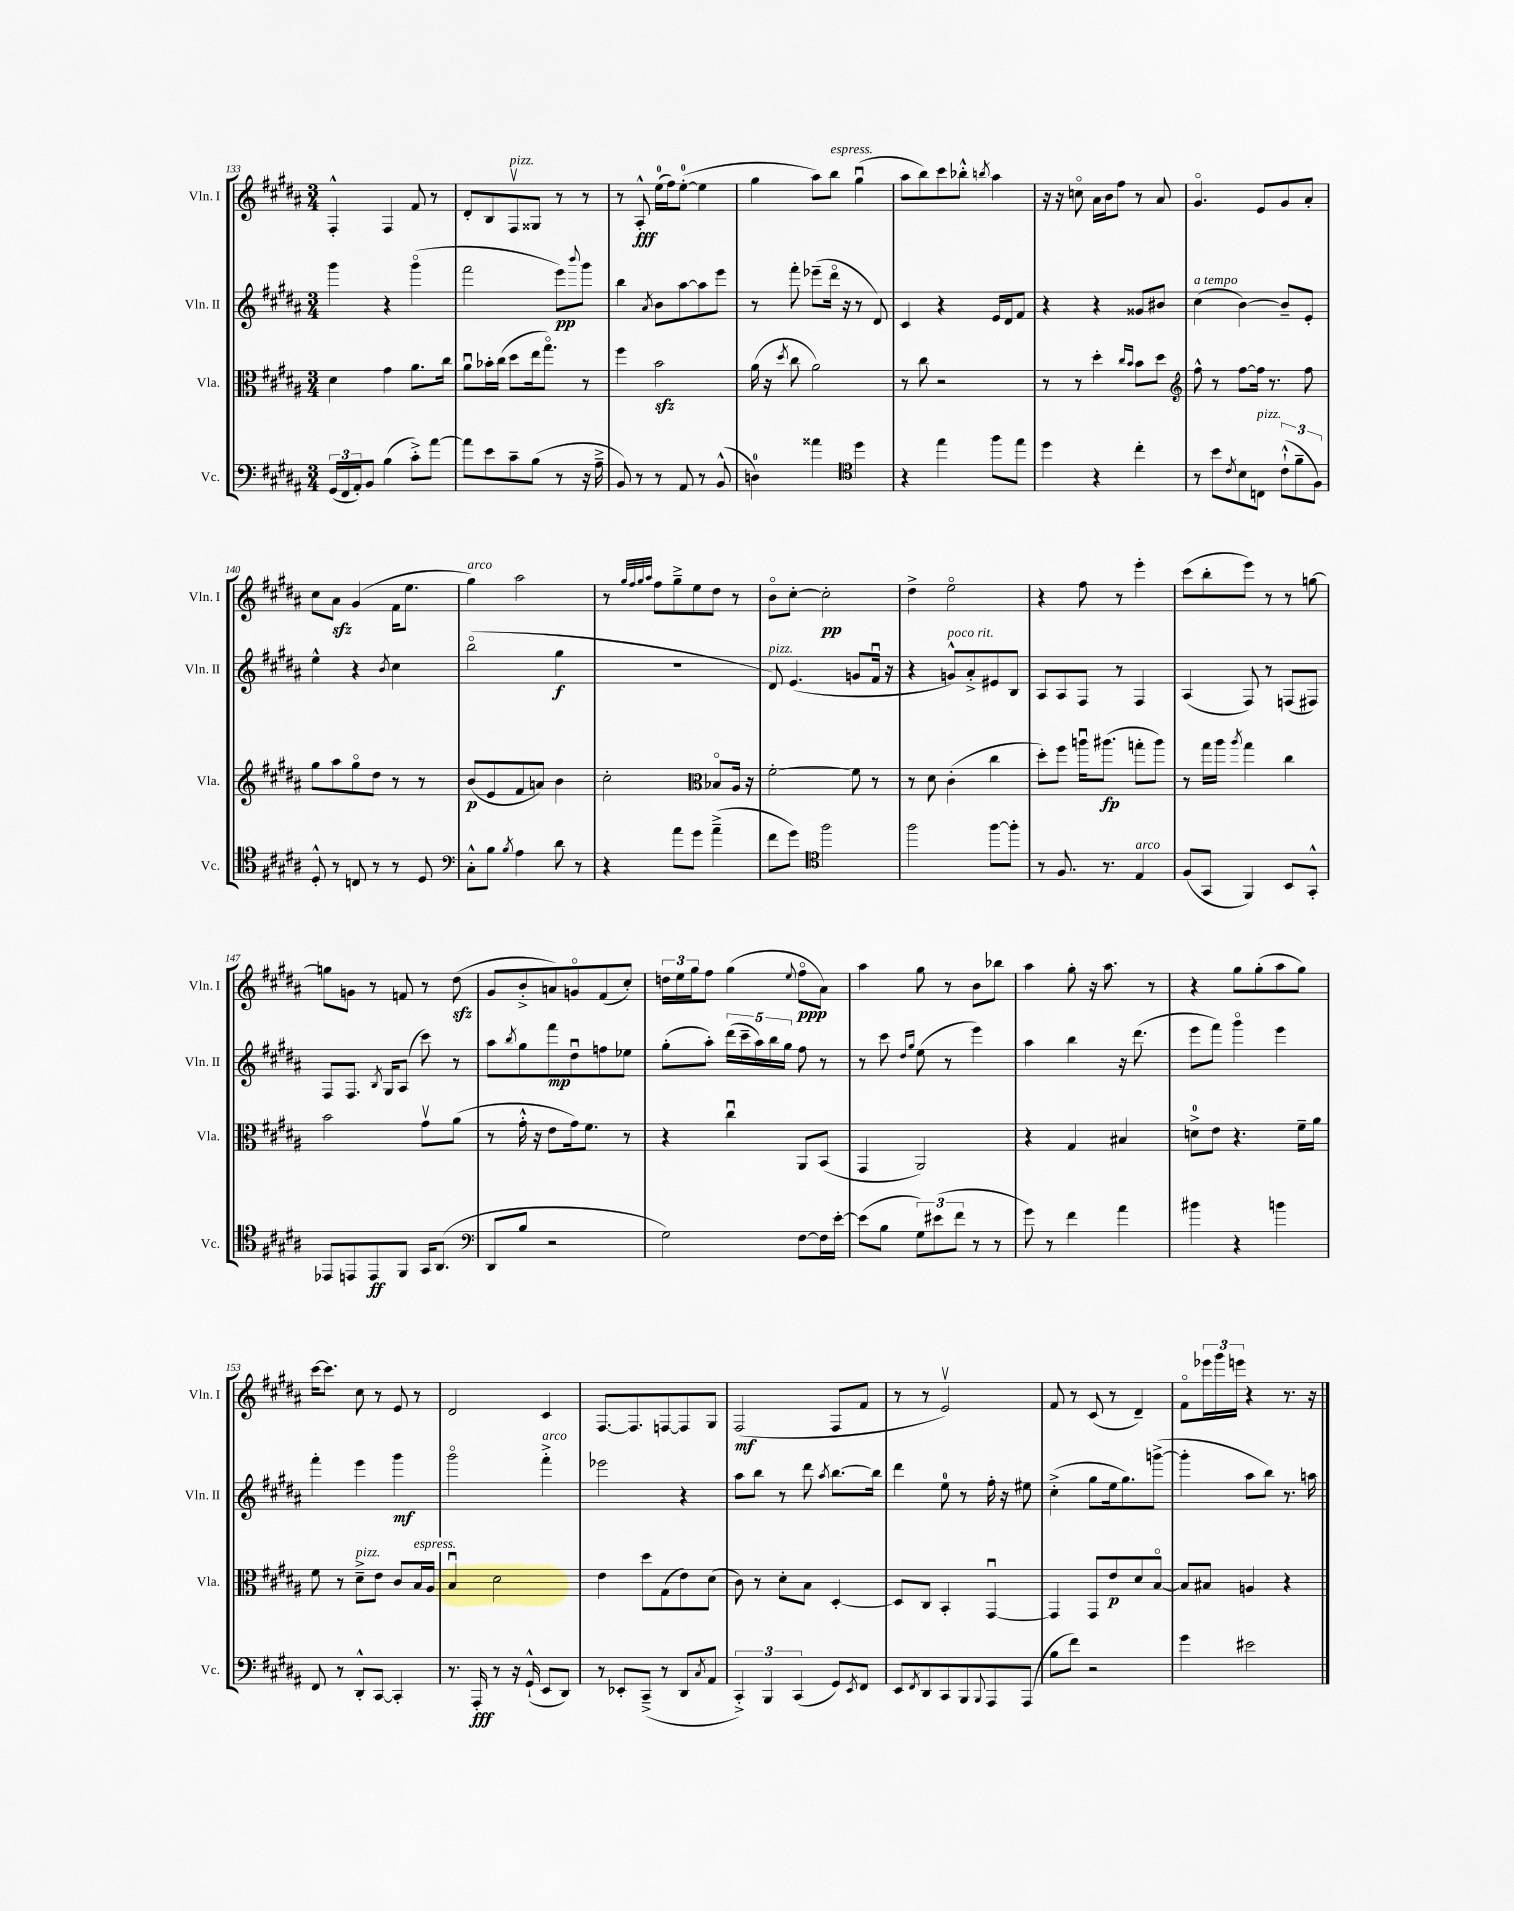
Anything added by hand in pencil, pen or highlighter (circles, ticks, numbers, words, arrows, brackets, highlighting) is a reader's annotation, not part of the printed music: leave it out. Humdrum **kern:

**kern	**dynam	**kern	**dynam	**kern	**dynam	**kern	**dynam
*part4	*part4	*part3	*part3	*part2	*part2	*part1	*part1
*staff4	*staff4	*staff3	*staff3	*staff2	*staff2	*staff1	*staff1
*I"Vc.	*	*I"Vla.	*	*I"Vln. II	*	*I"Vln. I	*
*I'Vc.	*	*I'Vla.	*	*I'Vln. II	*	*I'Vln. I	*
*clefF4	*	*clefC3	*	*clefG2	*	*clefG2	*
*k[f#c#g#d#a#]	*	*k[f#c#g#d#a#]	*	*k[f#c#g#d#a#]	*	*k[f#c#g#d#a#]	*
*M3/4	*	*M3/4	*	*M3/4	*	*M3/4	*
=133	=133	=133	=133	=133	=133	=133	=133
(24GG#/LL	.	4d#\	.	4ggg#\	.	4F#'^^/	.
24FF#/	.	.	.	.	.	.	.
24AA#'/J)	.	.	.	.	.	.	.
8BB/J	.	.	.	.	.	.	.
(4B\	.	4g#\	.	4r	.	4F#/	.
8c#'^\L)	.	8.a#\L	.	(4ggg#\	.	8f#/	.
[8a#\J	.	.	.	.	.	8r	.
.	.	16cc#\Jk	.	.	.	.	.
=134	=134	=134	=134	=134	=134	=134	=134
8a#\L]	.	8a#u\L	.	2fff#\	.	8d#'/L	.
8e\	.	16b-X'\L	.	.	.	8B/	.
.	.	(16cc#\JJ	.	.	.	.	.
!	!	!	!	!	!	!LO:TX:a:i:t=pizz.	!
8c#~\	.	8dd#\L	.	.	.	8F#v/	.
(8B\J	.	16ee\k	.	.	.	8G##X/J	.
.	.	8.gg#\J)	.	.	.	.	.
8r	.	.	.	8eee\L)	pp	8r	.
.	.	.	.	8qqbbb/	.	.	.
16r	.	8r	.	8ggg#\J	.	8r	.
16A#~^\	.	.	.	.	.	.	.
=135	=135	=135	=135	=135	=135	=135	=135
8BB/)	.	4ff#\	.	4bb\	.	8r	.
8r	.	.	.	.	.	8A#'^^/	fff
.	.	.	.	8qa#/	.	.	.
8r	.	2bzz\	.	8b\L	.	(16ee\LL	.
.	.	.	.	.	.	16ff#\J)	.
8AA#/	.	.	.	[8aa#\	.	([8ee'\J	.
8r	.	.	.	8aa#\]	.	4ee\]	.
(8BB^^/	.	.	.	8eee\J	.	.	.
=136	=136	=136	=136	=136	=136	=136	=136
4Dn\)	.	(16a#\	.	8r	.	4gg#\	.
.	.	16r	.	.	.	.	.
.	.	8qdd#/	.	.	.	.	.
.	.	8cc#\	.	8fff#'\	.	.	.
4a##X\	.	2a#\)	.	(8eee-X~\L	.	8aa#\L)	.
!	!	!	!	!	!	!LO:TX:a:i:t=espress.	!
.	.	.	.	16ddd#\Jk	.	8bb\J	.
.	.	.	.	16r	.	.	.
*clefC4	*	*	*	*	*	*	*
4dd#\	.	.	.	8r	.	(4gg#u\	.
.	.	.	.	8d#/)	.	.	.
=137	=137	=137	=137	=137	=137	=137	=137
4r	.	8r	.	4c#/	.	8aa#\L	.
.	.	8cc#\	.	.	.	8bb\)	.
4ee\	.	2r	.	4r	.	8ccc#\	.
.	.	.	.	.	.	8bb-X'^^\J	.
.	.	.	.	.	.	8qbbn/	.
8ff#\L	.	.	.	16e/LL	.	4aa#\	.
.	.	.	.	16d#/J	.	.	.
8ee\J	.	.	.	8f#/J	.	.	.
=138	=138	=138	=138	=138	=138	=138	=138
4dd#\	.	8r	.	4r	.	16r	.
.	.	.	.	.	.	16r	.
.	.	8r	.	.	.	8ccn\	.
4r	.	4dd#'\	.	4r	.	16a#\LL	.
.	.	.	.	.	.	16b\J	.
.	.	.	.	.	.	8ff#\J	.
.	.	16qqcc#/LL	.	.	.	.	.
.	.	16qqb/JJ	.	.	.	.	.
4cc#'\	.	8b\L	.	8g##X/L	.	8r	.
.	.	8dd#\J	.	8b#X/J	.	8a#/	.
=139	=139	=139	=139	=139	=139	=139	=139
*	*	*clefG2	*	*	*	*	*
!	!	!	!	!LO:TX:a:i:t=a tempo	!	!	!
8r	.	8ff#^^\	.	(4cc#\	.	4.g#/	.
8b\L	.	8r	.	.	.	.	.
8qc#/	.	.	.	.	.	.	.
8B\	.	[8ff#\L	.	[4b\)	.	.	.
!LO:TX:a:i:t=pizz.	!	!	!	!	!	!	!
8Cn\J	.	16ff#\Jk]	.	.	.	8e/L	.
.	.	8.r	.	.	.	.	.
(12c#`^^\L	.	.	.	8b~/L]	.	8g#/	.
12f#~\	.	.	.	.	.	.	.
.	.	8ff#\	.	8e'/J	.	8a#'/J	.
12F#\J)	.	.	.	.	.	.	.
!!LO:LB:g=z
=140	=140	=140	=140	=140	=140	=140	=140
8D#'^^/	.	8gg#\L	.	4ee^^\	.	8cc#\L	.
8r	.	8aa#\	.	.	.	8a#zz\J	.
8Cn/	.	8gg#\	.	4r	.	(4g#/	.
8r	.	8dd#\J	.	.	.	.	.
.	.	.	.	8qb/	.	.	.
8r	.	8r	.	4cc#\	.	16f#\KL	.
.	.	.	.	.	.	8.ee\J	.
8D#/	.	8r	.	.	.	.	.
=141	=141	=141	=141	=141	=141	=141	=141
*clefF4	*	*	*	*	*	*	*
!	!	!	!	!	!	!LO:TX:a:i:t=arco	!
8C#'^^\L	.	(8b/L	p	(2bb\	.	4gg#\)	.
8B\J	.	8e/	.	.	.	.	.
8qB/	.	.	.	.	.	.	.
4A#\	.	8f#/	.	.	.	2aa#\	.
.	.	8an/J)	.	.	.	.	.
8d#\	.	4b\	.	4gg#\	f	.	.
8r	.	.	.	.	.	.	.
=142	=142	=142	=142	=142	=142	=142	=142
4r	.	2cc#'\	.	2.r	.	8r	.
.	.	.	.	.	.	32qqgg#/LLL	.
.	.	.	.	.	.	32qqff#/	.
.	.	.	.	.	.	32qqgg#/	.
.	.	.	.	.	.	32qqaa#/JJJ	.
.	.	.	.	.	.	8ff#\L	.
8a#\L	.	.	.	.	.	8gg#~^\	.
8g#\J	.	.	.	.	.	8ee\	.
*	*	*clefC3	*	*	*	*	*
(4a#~^\	.	8B-X/L	.	.	.	8dd#\J	.
.	.	16A#/Jk	.	.	.	8r	.
.	.	16r	.	.	.	.	.
=143	=143	=143	=143	=143	=143	=143	=143
!	!	!	!	!LO:TX:a:i:t=pizz.	!	!	!
8f#\L	.	[2f#'\	.	8d#/)	.	8b\L	.
8g#\J)	.	.	.	(4.e/	.	[8cc#'\J	.
*clefC4	*	*	*	*	*	*	*
2ff#\	.	.	.	.	.	2cc#'\]	pp
.	.	8f#\]	.	8gn/L	.	.	.
.	.	8r	.	16f#u/Jk	.	.	.
.	.	.	.	16r	.	.	.
=144	=144	=144	=144	=144	=144	=144	=144
2ff#\	.	8r	.	4r	.	4dd#^\	.
.	.	8d#\	.	.	.	.	.
!	!	!	!	!LO:TX:a:i:t=poco rit.	!	!	!
.	.	(4c#'\	.	8gn^^/L)	.	2ee\	.
.	.	.	.	8a#'^/	.	.	.
[8ff#\L	.	4cc#\	.	8e#X/	.	.	.
8ff#'\J]	.	.	.	8B/J	.	.	.
=145	=145	=145	=145	=145	=145	=145	=145
8r	.	8dd#'\L)	.	8A#/L	.	4r	.
8.F#/	.	8ff#\J	.	8A#/	.	.	.
.	.	16aanu\KL	.	8F#/J	.	8ff#\	.
8.r	.	(8.aa#X\J	fp	.	.	.	.
.	.	.	.	8r	.	8r	.
!LO:TX:a:i:t=arco	!	!	!	!	!	!	!
4E/	.	8ggn'\L	.	4F#/	.	4eee'\	.
.	.	8aa#\J)	.	.	.	.	.
=146	=146	=146	=146	=146	=146	=146	=146
(8F#/L	.	8r	.	(4A#/	.	(8ccc#\L	.
8GG#/J	.	16gg#\LL	.	.	.	8bb'\	.
.	.	16aa#\JJ	.	.	.	.	.
.	.	8qaa#/	.	.	.	.	.
4FF#/)	.	4gg#\	.	8F#/)	.	8eee\J)	.
.	.	.	.	8r	.	8r	.
8BB/L	.	4cc#\	.	(8Fn/L	.	8r	.
8GG#'^^/J	.	.	.	8F#X/J)	.	[8ggn\	.
!!LO:LB:g=z
=147	=147	=147	=147	=147	=147	=147	=147
8EE-X/L	.	2b\	.	8F#/L	.	8ggn\L]	.
8EEn/	.	.	.	8.F#/J	.	8gn\J	.
8EE/	ff	.	.	.	.	8r	.
.	.	.	.	8qB/	.	.	.
.	.	.	.	16G#/KL	.	.	.
8FF#/J	.	.	.	(8A#/J	.	8fn/	.
16GG#/KL	.	8g#v\L	.	8ccc#\)	.	8r	.
(8.AA#/J	.	.	.	.	.	.	.
.	.	(8a#\J	.	8r	.	(8dd#zz\	.
=148	=148	=148	=148	=148	=148	=148	=148
*clefF4	*	*	*	*	*	*	*
8DD#/L	.	8r	.	8aa#\L	.	8g#/L	.
.	.	.	.	8qbb/	.	.	.
8B/J	.	16g#'^^\	.	8gg#\	.	8b'^/	.
.	.	16r	.	.	.	.	.
2r	.	8e\L	.	8fff#\	mp	8an/)	.
.	.	16g#\k)	.	8dd#u\	.	8gn/	.
.	.	8.f#\J	.	.	.	.	.
.	.	.	.	8ffn\	.	(8f#/	.
.	.	8r	.	8ee-X\J	.	8cc#'/J)	.
=149	=149	=149	=149	=149	=149	=149	=149
2G#\)	.	4r	.	(8gg#'\L	.	24ddn\LL	.
.	.	.	.	.	.	24ee\	.
.	.	.	.	.	.	24gg#\J	.
.	.	.	.	8aa#'\J)	.	8ff#\J	.
.	.	4cc#u\	.	(20ddd#\LL	.	(4gg#\	.
.	.	.	.	20ccc#~\	.	.	.
.	.	.	.	20aa#\)	.	.	.
.	.	.	.	20bb\	.	.	.
.	.	.	.	20gg#\JJ	.	.	.
.	.	.	.	.	.	8qqee/	.
[8F#\L	.	8AA#/L	.	8ff#\	.	8ff#\L	ppp
16F#\L]	.	(8BB/J	.	8r	.	8a#\J)	.
[16e'\JJ	.	.	.	.	.	.	.
=150	=150	=150	=150	=150	=150	=150	=150
(8e\L]	.	4GG#/	.	8r	.	4aa#\	.
8B\J	.	.	.	8ccc#\	.	.	.
.	.	.	.	16qqdd#/LL	.	.	.
.	.	.	.	16qqgg#/JJ	.	.	.
12G#\L)	.	2AA#/)	.	(8ee\	.	8gg#\	.
(12e#X\	.	.	.	.	.	.	.
.	.	.	.	8r	.	8r	.
12f#\J	.	.	.	.	.	.	.
8r	.	.	.	4eee\)	.	8b\L	.
8r	.	.	.	.	.	8bb-X\J	.
=151	=151	=151	=151	=151	=151	=151	=151
8g#\)	.	4r	.	4aa#\	.	4aa#\	.
8r	.	.	.	.	.	.	.
4f#\	.	4G#/	.	4bb\	.	8gg#'\	.
.	.	.	.	.	.	16r	.
.	.	.	.	.	.	8.aa#\	.
4a#\	.	4B#X/	.	16r	.	.	.
.	.	.	.	(8.ddd#\	.	.	.
.	.	.	.	.	.	8r	.
=152	=152	=152	=152	=152	=152	=152	=152
4b#X\	.	8dn^\L	.	8eee\L	.	4r	.
.	.	8e\J	.	8fff#\J)	.	.	.
4r	.	4.r	.	4ggg#\	.	8gg#\L	.
.	.	.	.	.	.	(8gg#'\	.
4bn\	.	.	.	4eee\	.	8aa#\	.
.	.	16f#~\LL	.	.	.	8gg#\J)	.
.	.	16a#\JJ	.	.	.	.	.
!!LO:LB:g=z
=153	=153	=153	=153	=153	=153	=153	=153
8FF#/	.	8f#\	.	4fff#'\	.	[16ccc#\KL	.
.	.	.	.	.	.	8.ccc#\J]	.
8r	.	8r	.	.	.	.	.
!	!	!LO:TX:a:i:t=pizz.	!	!	!	!	!
8DD#'^^/L	.	8d#~^\L	.	4eee\	.	8cc#\	.
[8CC#/J	.	8e\J	.	.	.	8r	.
4CC#'/]	.	8c#/L	.	4ggg#\	mf	8e/	.
!	!	!LO:TX:a:i:t=espress.	!	!	!	!	!
.	.	16B/L	.	.	.	8r	.
.	.	16A#/JJ	.	.	.	.	.
=154	=154	=154	=154	=154	=154	=154	=154
8.r	.	4Bu/	.	2ggg#\	.	2d#/	.
16AAA#'/	fff	.	.	.	.	.	.
8r	.	2d#\	.	.	.	.	.
16r	.	.	.	.	.	.	.
(16GG#`^^/	.	.	.	.	.	.	.
!	!	!	!	!LO:TX:a:i:t=arco	!	!	!
8EE/L	.	.	.	4fff#'^\	.	4c#/	.
8DD#/J)	.	.	.	.	.	.	.
=155	=155	=155	=155	=155	=155	=155	=155
8r	.	4e\	.	2eee-X\	.	[8.F#/L	.
8EE-X'/L	.	.	.	.	.	.	.
.	.	.	.	.	.	8.F#/]	.
(8CC#~^/J	.	8dd#\L	.	.	.	.	.
8r	.	(8G#\	.	.	.	[8Fn/	.
8DD#/L	.	8e\)	.	4r	.	8F/]	.
8qC#/	.	.	.	.	.	.	.
8AA#/J	.	(8d#\J	.	.	.	8G#/J	.
=156	=156	=156	=156	=156	=156	=156	=156
6CC#'^/)	.	8c#\)	.	8aa#\L	.	(2F#/	mf
.	.	8r	.	8bb\J	.	.	.
6BBB/	.	.	.	.	.	.	.
.	.	8d#'\L	.	8r	.	.	.
(6CC#/	.	.	.	.	.	.	.
.	.	8B\J	.	8ddd#\	.	.	.
.	.	.	.	8qaa#/	.	.	.
8GG#/L)	.	[4D#'/	.	[8.bb\L	.	8F#/L	.
8qEE/	.	.	.	.	.	.	.
8FF#/J	.	.	.	.	.	8f#/J	.
.	.	.	.	16bb\Jk]	.	.	.
=157	=157	=157	=157	=157	=157	=157	=157
8EE/L	.	8D#/L]	.	4ddd#\	.	8r	.
8qFF#/	.	.	.	.	.	.	.
8DD#/	.	8C#/J	.	.	.	8r	.
8CC#/	.	4BB'/	.	8ee\	.	2ev/)	.
8BBB/	.	.	.	8r	.	.	.
8qqBBB/	.	.	.	.	.	.	.
8AAA#/	.	[4GG#u/	.	16ff#'\	.	.	.
.	.	.	.	16r	.	.	.
(8AAA#/J	.	.	.	8ee#X\	.	.	.
=158	=158	=158	=158	=158	=158	=158	=158
8B\L	.	4GG#/]	.	(4cc#'^\	.	8f#/	.
8f#\J)	.	.	.	.	.	8r	.
2r	.	8GG#/L	.	8gg#\L	.	(8c#/	.
.	.	8e/	p	16ee\k	.	8r	.
.	.	.	.	8.gg#\)	.	.	.
.	.	8d#/	.	.	.	4d#~/)	.
.	.	[8B/J	.	([8gggn^\J	.	.	.
=159	=159	=159	=159	=159	=159	=159	=159
4g#\	.	8B/L]	.	4ggg'\]	.	8f#\L	.
.	.	8B#X/J	.	.	.	24eee-X\L	.
.	.	.	.	.	.	24ggg#\	.
.	.	.	.	.	.	24eeen\JJ	.
2e#X\	.	4An/	.	8aa#\L	.	4r	.
.	.	.	.	8bb\J)	.	.	.
.	.	4r	.	8.r	.	8.r	.
.	.	.	.	16aan\	.	16r	.
==	==	==	==	==	==	==	==
*-	*-	*-	*-	*-	*-	*-	*-
